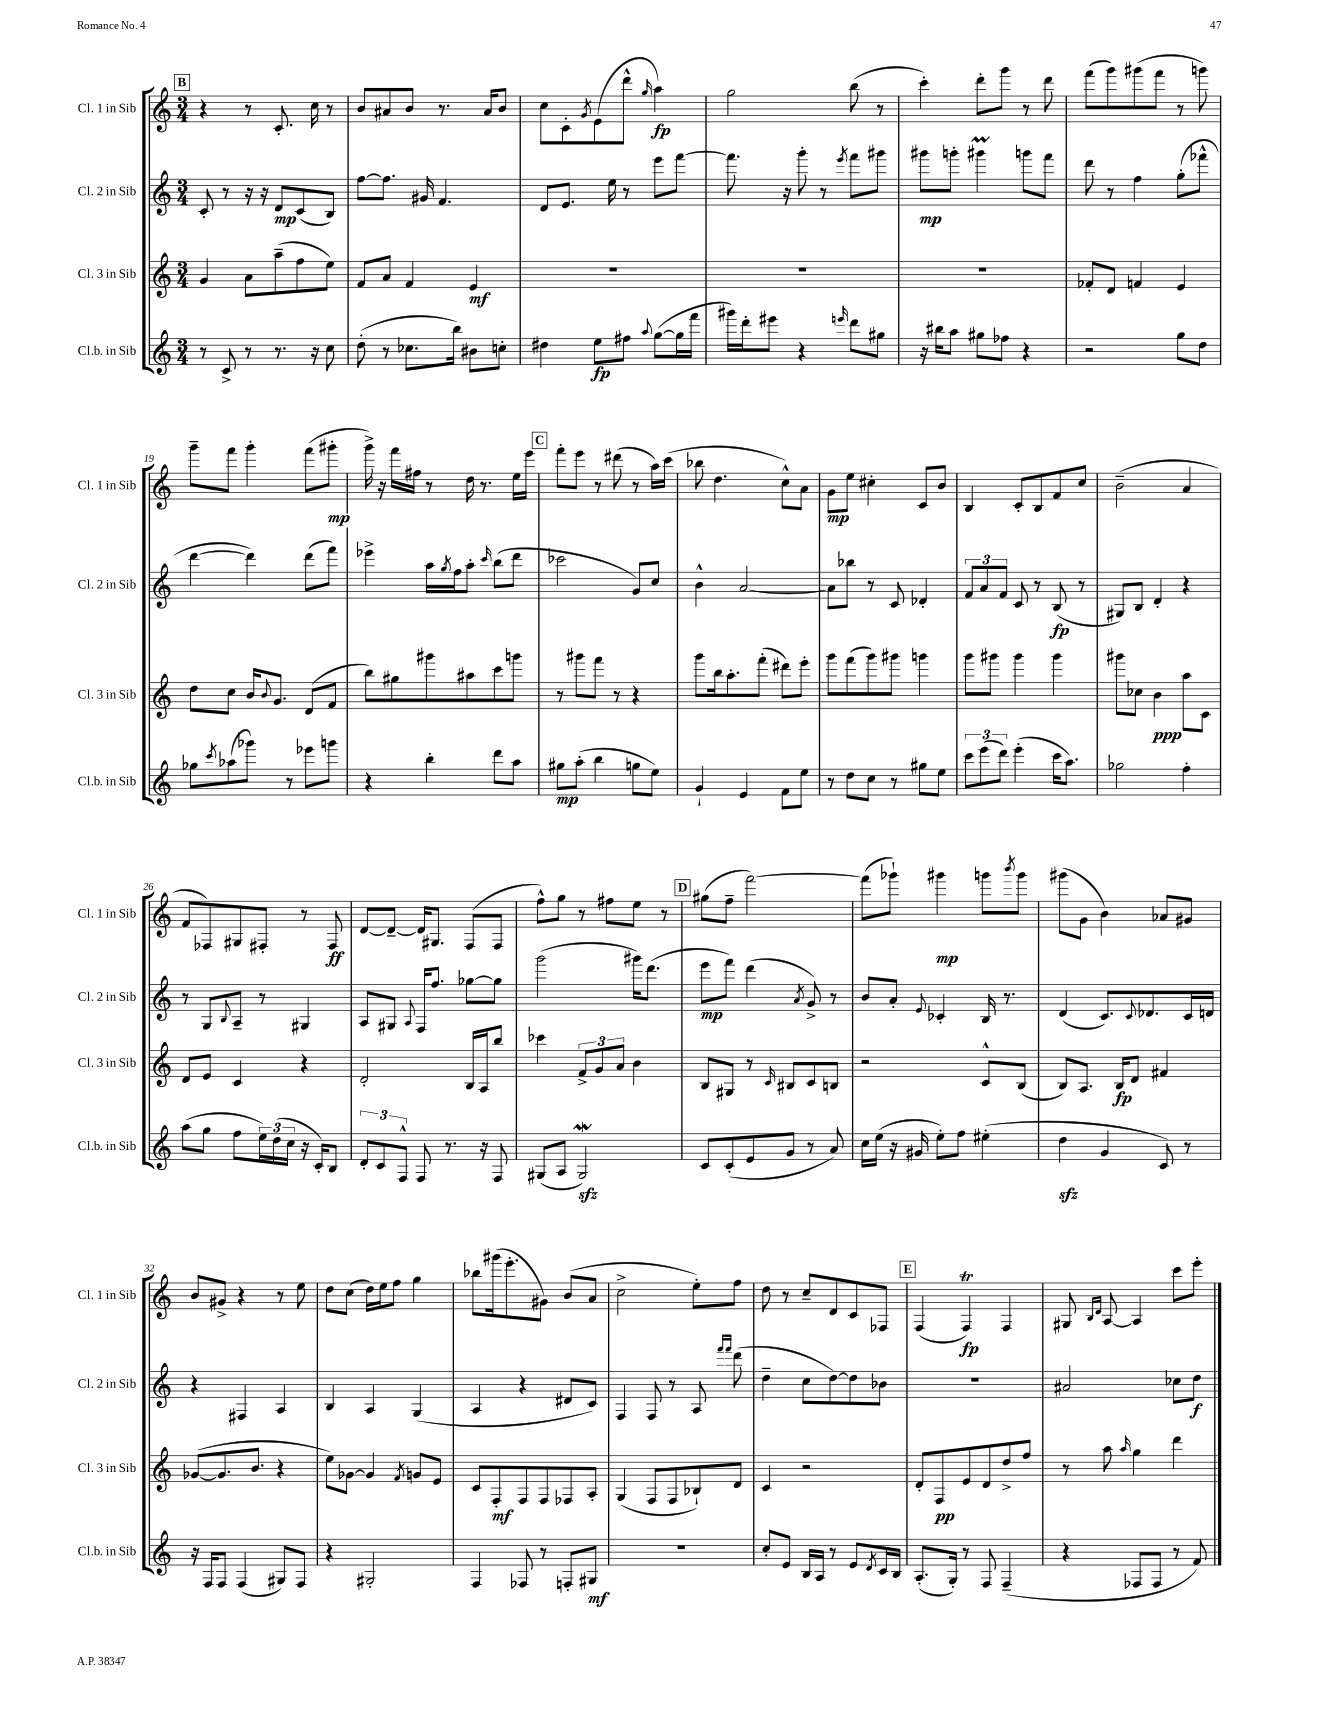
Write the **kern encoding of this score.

**kern	**kern	**kern	**kern
*staff4	*staff3	*staff2	*staff1
*clefG2	*clefG2	*clefG2	*clefG2
*k[]	*k[]	*k[]	*k[]
*M3/4	*M3/4	*M3/4	*M3/4
8r	4g	8c'	4r
8c^	.	8r	.
8r	8a	16r	8r
.	.	16r	.
8.r	(8aa~	8d	8.c'
.	8ff	(8c	.
16r	.	.	16cc
8cc	8ee)	8B)	8r
=	=	=	=
(8dd'	8f	[8ff	8b
8r	8a	8.ff]	8a#
8.cc-	4f	.	8b
.	.	16g#	.
.	.	4.f	8.r
16bb)	.	.	.
8b#	4e	.	.
.	.	.	16a#
8cc'	.	.	8b
=	=	=	=
4dd#	2.r	8d	8cc
.	.	8.e	8c'
.	.	.	8qg
8ee	.	.	(8e
.	.	16ee	.
8ff#	.	8r	8ddd^^
8qqaa	.	.	16qqgg
([8gg	.	8eee	4aa)
16gg]	.	[8fff	.
16fff	.	.	.
=	=	=	=
16ggg#)	2.r	8.fff]	2gg
16ddd'	.	.	.
8eee#	.	.	.
.	.	16r	.
4r	.	8ggg'	.
.	.	8r	.
16qqeee	.	8qeee	.
8ddd	.	8fff	(8bb
8gg#	.	8ggg#	8r
=	=	=	=
16r	2.r	8ggg#	4ccc')
16bb#	.	.	.
8aa	.	8ggg'	.
8gg#	.	4ggg#	8ddd'
8ff-	.	.	8ggg
4r	.	8ggg	8r
.	.	8fff	8ddd
=	=	=	=
2r	8f-'	8ddd	(8fff
.	8d	8r	8ggg)
.	4f	4ff	(8ggg#
.	.	.	8fff
8gg	4e	(8gg'	8r
8dd	.	8fff-^^	8ggg)
=	=	=	=
8gg-	8dd	[4ddd	8ggg~
8qccc	.	.	.
(8aa-	8cc	.	8fff
8ggg-)	16b	4ddd])	4ggg'
.	8qqb	.	.
.	8.g	.	.
8r	.	.	.
8eee-	(8d	(8ddd	(8fff
8ggg	8f	8fff)	8ggg#'
=	=	=	=
4r	8bb)	4eee-^	16ggg^)
.	.	.	16r
.	8gg#	.	16fff
.	.	.	16ff#
4bb'	8ggg#	16aa	8r
.	.	8qgg	.
.	.	16ff	.
.	8aa#	8aa'	16dd
.	.	.	8.r
.	.	16qqccc	.
8ddd	8ccc	(8bb	.
8aa	8ggg	8ddd	16ee
.	.	.	16eee
=	=	=	=
8gg#	8r	2ccc-	8fff'
(8aa'	8ggg#	.	8eee
4bb	8fff	.	8r
.	8r	.	(8ddd#
8gg	4r	8g)	8r
8ee)	.	8cc	16aa)
.	.	.	(16ccc
=	=	=	=
4g`	8ggg	4b^^	8bb-
.	16bb	.	4.dd
.	8.aa'	.	.
4e	.	[2a	.
.	(8fff'	.	.
8f	8ddd#)	.	8cc^^)
8ee	8eee'	.	8a
=	=	=	=
8r	8ggg	8a]	8g
8dd	(8fff	8bb-	8ee
8cc	8ggg)	8r	4cc#'
8r	8ggg#	8c	.
8gg#	4ggg	4d-'	8c
8ee	.	.	8b
=	=	=	=
12ccc	8ggg	12f	4B
(12eee	.	12a	.
.	8ggg#	.	.
12ddd)	.	12f	.
(4eee'	4ggg#	8c	8c'
.	.	8r	8B
16ccc	4ggg#	(8B	8f
8.aa)	.	.	.
.	.	8r	8cc
=	=	=	=
2gg-	8ggg#	8G#)	(2b~
.	8cc-	8B	.
.	4b	4d'	.
4ff'	8aa	4r	4a
.	8c	.	.
=	=	=	=
(8aa	8d	8r	8f
8gg	8e	8G	8F-)
.	.	8qqB	.
8ff	4c	8A~	8G#
24ee)	.	8r	8F#'
(24dd	.	.	.
24cc	.	.	.
16r	4r	4G#	8r
16c')	.	.	.
8B	.	.	8F#
=	=	=	=
12d'	2d'	8A	[8d
12c	.	.	.
.	.	8G#	8d~_
12F^^	.	.	.
.	.	8qqA	.
8F	.	16F	16d]
.	.	8.ff	8.G#
8.r	.	.	.
.	16B	[8gg-	(8F
16r	16A	.	.
8F	8bb	8gg-]	8F
=	=	=	=
(8G#	4ccc-	(2ggg	8ff^^)
8A	.	.	8gg
2G#)	12f^	.	8r
.	12g	.	.
.	.	.	8ff#
.	12a	.	.
.	4b	16ggg#)	8ee
.	.	(8.ddd	.
.	.	.	8r
=	=	=	=
8c	8B	8eee	(8gg#
(8c'	8G#	8fff)	8ff~
8e	8r	(4ddd	[2fff)
.	16qqc	.	.
8g	8B#	.	.
.	.	8qa	.
8r	8c	8g^)	.
8a)	8B	8r	.
=	=	=	=
16cc	2r	8b	(8fff]
(16ee	.	.	.
16r	.	8a'	8ggg-`)
16g#	.	.	.
.	.	8qqe	.
8ee')	.	4c-'	4ggg#
8ff	.	.	.
(4ee#'	8c^^	16B	8ggg
.	.	8.r	.
.	.	.	8qbbb
.	(8B	.	8ggg
=	=	=	=
4dd	8B)	(4d	(8ggg#
.	8.A	.	8g
4g	.	8.c)	4b)
.	16B	.	.
.	8d	.	.
.	.	8qqc	.
.	.	8.d-	.
8c)	4f#	.	8a-
8r	.	16c	8g#
.	.	16d	.
=	=	=	=
16r	([8g-	4r	8b
16F	.	.	.
8F	8.g-]	.	8g#^
(4F	.	4F#	4r
.	8.b	.	.
8G#)	4r	4A	8r
8F	.	.	8ee
=	=	=	=
4r	8ee)	4B	8dd
.	[8g-	.	(8cc
2G#'	4g-]	4A	16dd)
.	.	.	16ee
.	.	.	8ff
.	8qf	.	.
.	8g	(4G	4gg
.	8e	.	.
=	=	=	=
4F	8c	4A	8bb-
.	8F'	.	(16ggg#
.	.	.	8.eee'
8F-	8F	4r	.
8r	8F	.	8g#)
8F'	8F-	8d#	(8b
8G#	8A'	8c)	8a
=	=	=	=
2.r	(4G	4F	2cc^
.	8F	8F	.
.	8F	8r	.
.	8B-`)	8A	8ee')
.	.	16qqfff	.
.	.	16qqfff	.
.	8d	(8ddd	8ff
=	=	=	=
8cc'	4c	4dd~	8dd
8e	.	.	8r
16B	2r	8cc	8cc~
16A	.	.	.
8r	.	[8dd)	8d
8e	.	8dd]	8c
8qd	.	.	.
16c	.	8b-	8F-
16B	.	.	.
=	=	=	=
(8.A'	8d'	2.r	(4F
.	8F	.	.
16G')	.	.	.
8r	8e	.	4F)
8F	8d	.	.
(4F~	8dd^	.	4F
.	8ff	.	.
=	=	=	=
4r	8r	2a#	8G#
.	.	.	16qqB
.	.	.	16qqd
.	8aa	.	[8A
.	16qqaa	.	.
8F-	4gg	.	4A]
8F-	.	.	.
8r	4ddd	8cc-	8ccc
8f)	.	8dd	8eee'
==	==	==	==
*-	*-	*-	*-
